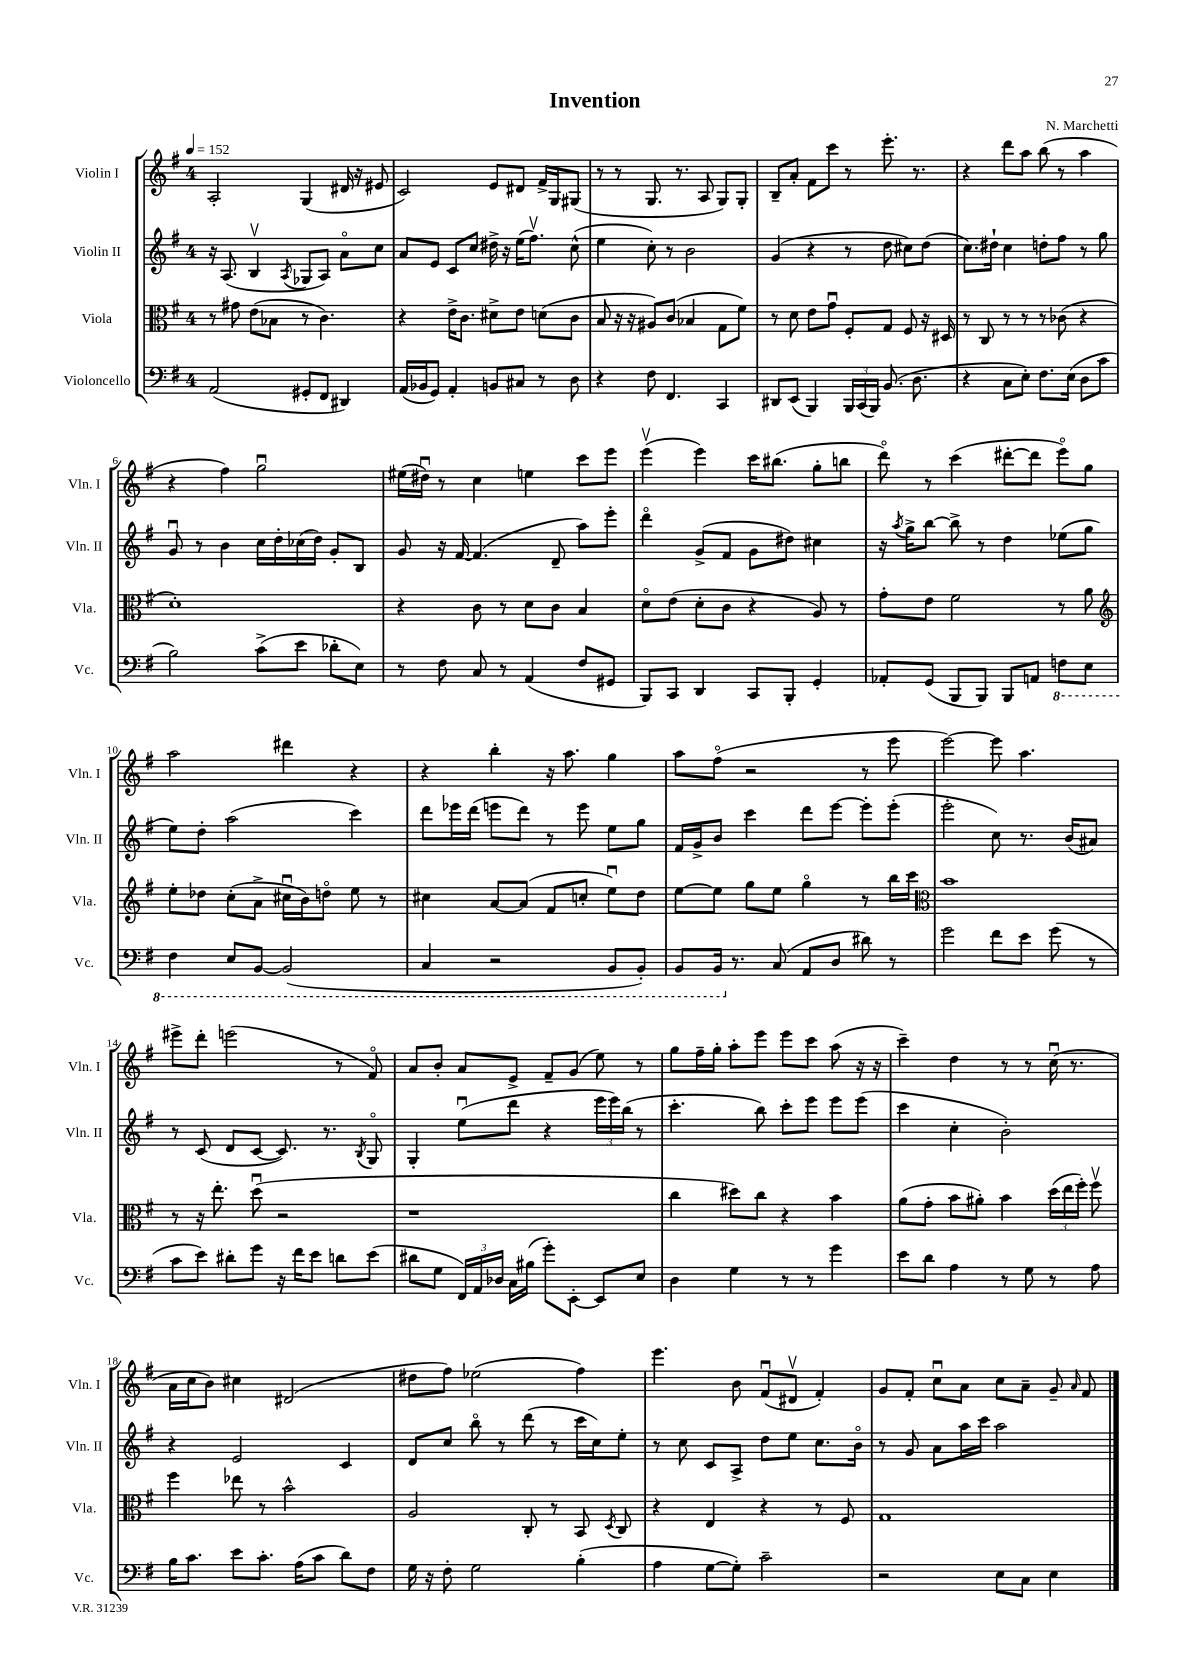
\header { title = "Invention" composer = "N. Marchetti" }
<<
\new StaffGroup <<
\new Staff = "s0" \with { instrumentName = "Violin I" shortInstrumentName = "Vln. I" } {
    \clef treble \key g \major \once \override Staff.TimeSignature.style = #'single-digit \time 4/4 \tempo 4 = 152
    \autoBeamOff a2-. g4( dis'16 r16 eis'8 |
    c'2) e'8[ dis'8] fis'16[-> g16 gis8]( |
    r8 r8 g8. r8. a8 g8[) g8]-. |
    b8[-- a'8]-. fis'8[ c'''8] r8 e'''8.-. r8. |
    r4 d'''8[ a''8] b''8( r8 a''4 |
    r4 fis''4) g''2\downbow |
    eis''16[( dis''16]\downbow) r8 c''4 e''4 c'''8[ e'''8] |
    e'''4\upbow( e'''4) c'''16[ bis''8.]( g''8[-. b''8] |
    d'''8\flageolet) r8 c'''4( dis'''8[~-. dis'''8] e'''8[\flageolet) g''8] |
    a''2 dis'''4 r4 |
    r4 b''4-. r16 a''8. g''4 |
    a''8[ fis''8]\flageolet( r2 r8 e'''8 |
    e'''2~) e'''8 a''4. |
    eis'''8[-> d'''8]-. e'''2( r8 fis'8\flageolet) |
    a'8[ b'8]-. a'8[ e'8]-> fis'8[-- g'8]( e''8) r8 |
    g''8[ fis''16-- g''16]-. a''8[-. e'''8] e'''8[ c'''8] a''8( r16 r16 |
    c'''4--) d''4 r8 r8 c''16\downbow( r8. |
    a'16[ c''16 b'8]) cis''4 dis'2( |
    dis''8[ fis''8]) ees''2( fis''4) |
    e'''4. b'8 fis'8[\downbow( dis'8]\upbow fis'4-.) |
    g'8[ fis'8]-. c''8[\downbow a'8] c''8[ a'8]-- g'8-- \grace { a'16 } fis'8 \bar "|." |
}
\new Staff = "s1" \with { instrumentName = "Violin II" shortInstrumentName = "Vln. II" } {
    \clef treble \key g \major \once \override Staff.TimeSignature.style = #'single-digit \time 4/4
    \autoBeamOff r16 a8.( b4\upbow \acciaccatura { a8 } ges8[ a8]) a'8[\flageolet c''8] |
    a'8[ e'8] c'8[ c''8] dis''16-> r16 e''16[( fis''8.]\upbow) c''8-^( |
    e''4 c''8-.) r8 b'2 |
    g'4( r4 r8 d''8 cis''8[) d''8]( |
    c''8.[) dis''16]-! c''4 d''8[-. fis''8] r8 g''8 |
    g'8\downbow r8 b'4 c''16[ d''16-. ces''16( d''16]) g'8[-. b8] |
    g'8 r16 fis'16~ fis'4.( d'8-- a''8[) e'''8]-. |
    d'''4\flageolet g'8[->( fis'8] g'8[ dis''8]) cis''4 |
    r16 \acciaccatura { a''8 } g''16[-> b''8]~ b''8-> r8 d''4 ees''8[( g''8] |
    e''8[) d''8]-. a''2( c'''4) |
    d'''8[ ees'''16 d'''16]( e'''8[ d'''8]) r8 e'''8 e''8[ g''8] |
    fis'16[ g'16-> b'8] c'''4 d'''8[ e'''8]~ e'''8[-. e'''8]-.( |
    e'''2-. c''8) r8. b'16[( ais'8]) |
    r8 c'8( d'8[ c'8]~ c'8.) r8. \acciaccatura { b8 } g8\flageolet |
    g4-. e''8[\downbow( d'''8] r4 \tuplet 3/2 { e'''16[ e'''16) b''16]( } r8 |
    c'''4.-. b''8) c'''8[-. e'''8] e'''8[ e'''8]( |
    c'''4 c''4-. b'2-.) |
    r4 e'2 c'4 |
    d'8[ c''8] b''8\flageolet r8 d'''8( r8 c'''16[ c''16) e''8]-. |
    r8 c''8 c'8[ a8]-> d''8[ e''8] c''8.[ b'16]\flageolet |
    r8 g'8 a'8[ a''16 c'''16] a''2 \bar "|." |
}
\new Staff = "s2" \with { instrumentName = "Viola" shortInstrumentName = "Vla." } {
    \clef alto \key g \major \once \override Staff.TimeSignature.style = #'single-digit \time 4/4
    \autoBeamOff r8 gis'8 e'8[( bes8] r8 c'4.) |
    r4 e'16[-> c'8.] dis'8[-> e'8] d'8[( c'8] |
    b8 r16 r16 ais8[) c'8]( bes4 g8[ fis'8]) |
    r8 d'8 e'8[ g'8]\downbow fis8[-. g8] fis8 r16 dis16 |
    r8 c8 r8 r8 r8 ces'8( r4 |
    d'1-.) |
    r4 c'8 r8 d'8[ c'8] b4 |
    d'8[\flageolet e'8]( d'8[-. c'8] r4 a8) r8 |
    g'8[-. e'8] fis'2 r8 a'8 |
    \clef treble e''8[-. des''8] c''8[-.( a'8]-> cis''16[\downbow b'16) d''8]\flageolet e''8 r8 |
    cis''4 a'8[~ a'8]( fis'8[ c''8]-. e''8[\downbow) d''8] |
    e''8[~ e''8] g''8[ e''8] g''4\flageolet r8 b''16[ c'''16] |
    \clef alto b'1 |
    r8 r16 e''8.-. d''8\downbow( r2 |
    r1 |
    c''4 dis''8[) c''8] r4 b'4 |
    a'8[( g'8]-. b'8[ ais'8]-.) b'4 \tuplet 3/2 { d''16[( e''16 fis''16]-.) } fis''8\upbow |
    fis''4 ees''8 r8 b'2-^ |
    a2 c8-. r8 b,8 \acciaccatura { d8 } c8 |
    r4 e4 r4 r8 fis8 |
    g1 \bar "|." |
}
\new Staff = "s3" \with { instrumentName = "Violoncello" shortInstrumentName = "Vc." } {
    \clef bass \key g \major \once \override Staff.TimeSignature.style = #'single-digit \time 4/4
    \autoBeamOff a,2( gis,8[-. fis,8] dis,4) |
    a,16[( bes,16 g,8]) a,4-. b,8[ cis8] r8 d8 |
    r4 fis8 fis,4. c,4 |
    dis,8[ e,8]( b,,4) \tuplet 3/2 { b,,16[ c,16( b,,16]) } b,8.( d8. |
    r4 c8[ e8]-.) fis8.[ e16]( d8[ c'8] |
    b2) c'8[->( e'8] des'8[-. e8]) |
    r8 fis8 c8 r8 a,4( fis8[ gis,8] |
    b,,8[) c,8] d,4 c,8[ b,,8]-. g,4-. |
    aes,8[-. g,8]( b,,8[ b,,8]) b,,8[ a,8] \ottava #-1 f,8[ e,8] |
    fis,4 e,8[ b,,8]~ b,,2( |
    c,4 r2 b,,8[ b,,8]-.) |
    b,,8[ b,,16] \ottava #0 r8. c8( a,8[ d8] dis'8) r8 |
    g'2 fis'8[ e'8] g'8( r8 |
    c'8[ e'8]) dis'8[-. g'8] r16 fis'16[ e'8] d'8[ e'8]( |
    dis'8[ g8] \tuplet 3/2 { fis,16[) a,16 des16] } c16[ bis16]( g'8[-.) e,8]~-. e,8[ e8] |
    d4 g4 r8 r8 g'4 |
    e'8[ d'8] a4 r8 g8 r8 a8 |
    b16[ c'8.] e'8[ c'8.]-. a16[( c'8] d'8[) fis8] |
    g16 r16 fis8-. g2 b4-.( |
    a4 g8[~ g8]-.) c'2-- |
    r2 e8[ c8] e4 \bar "|." |
}
>>
>>
